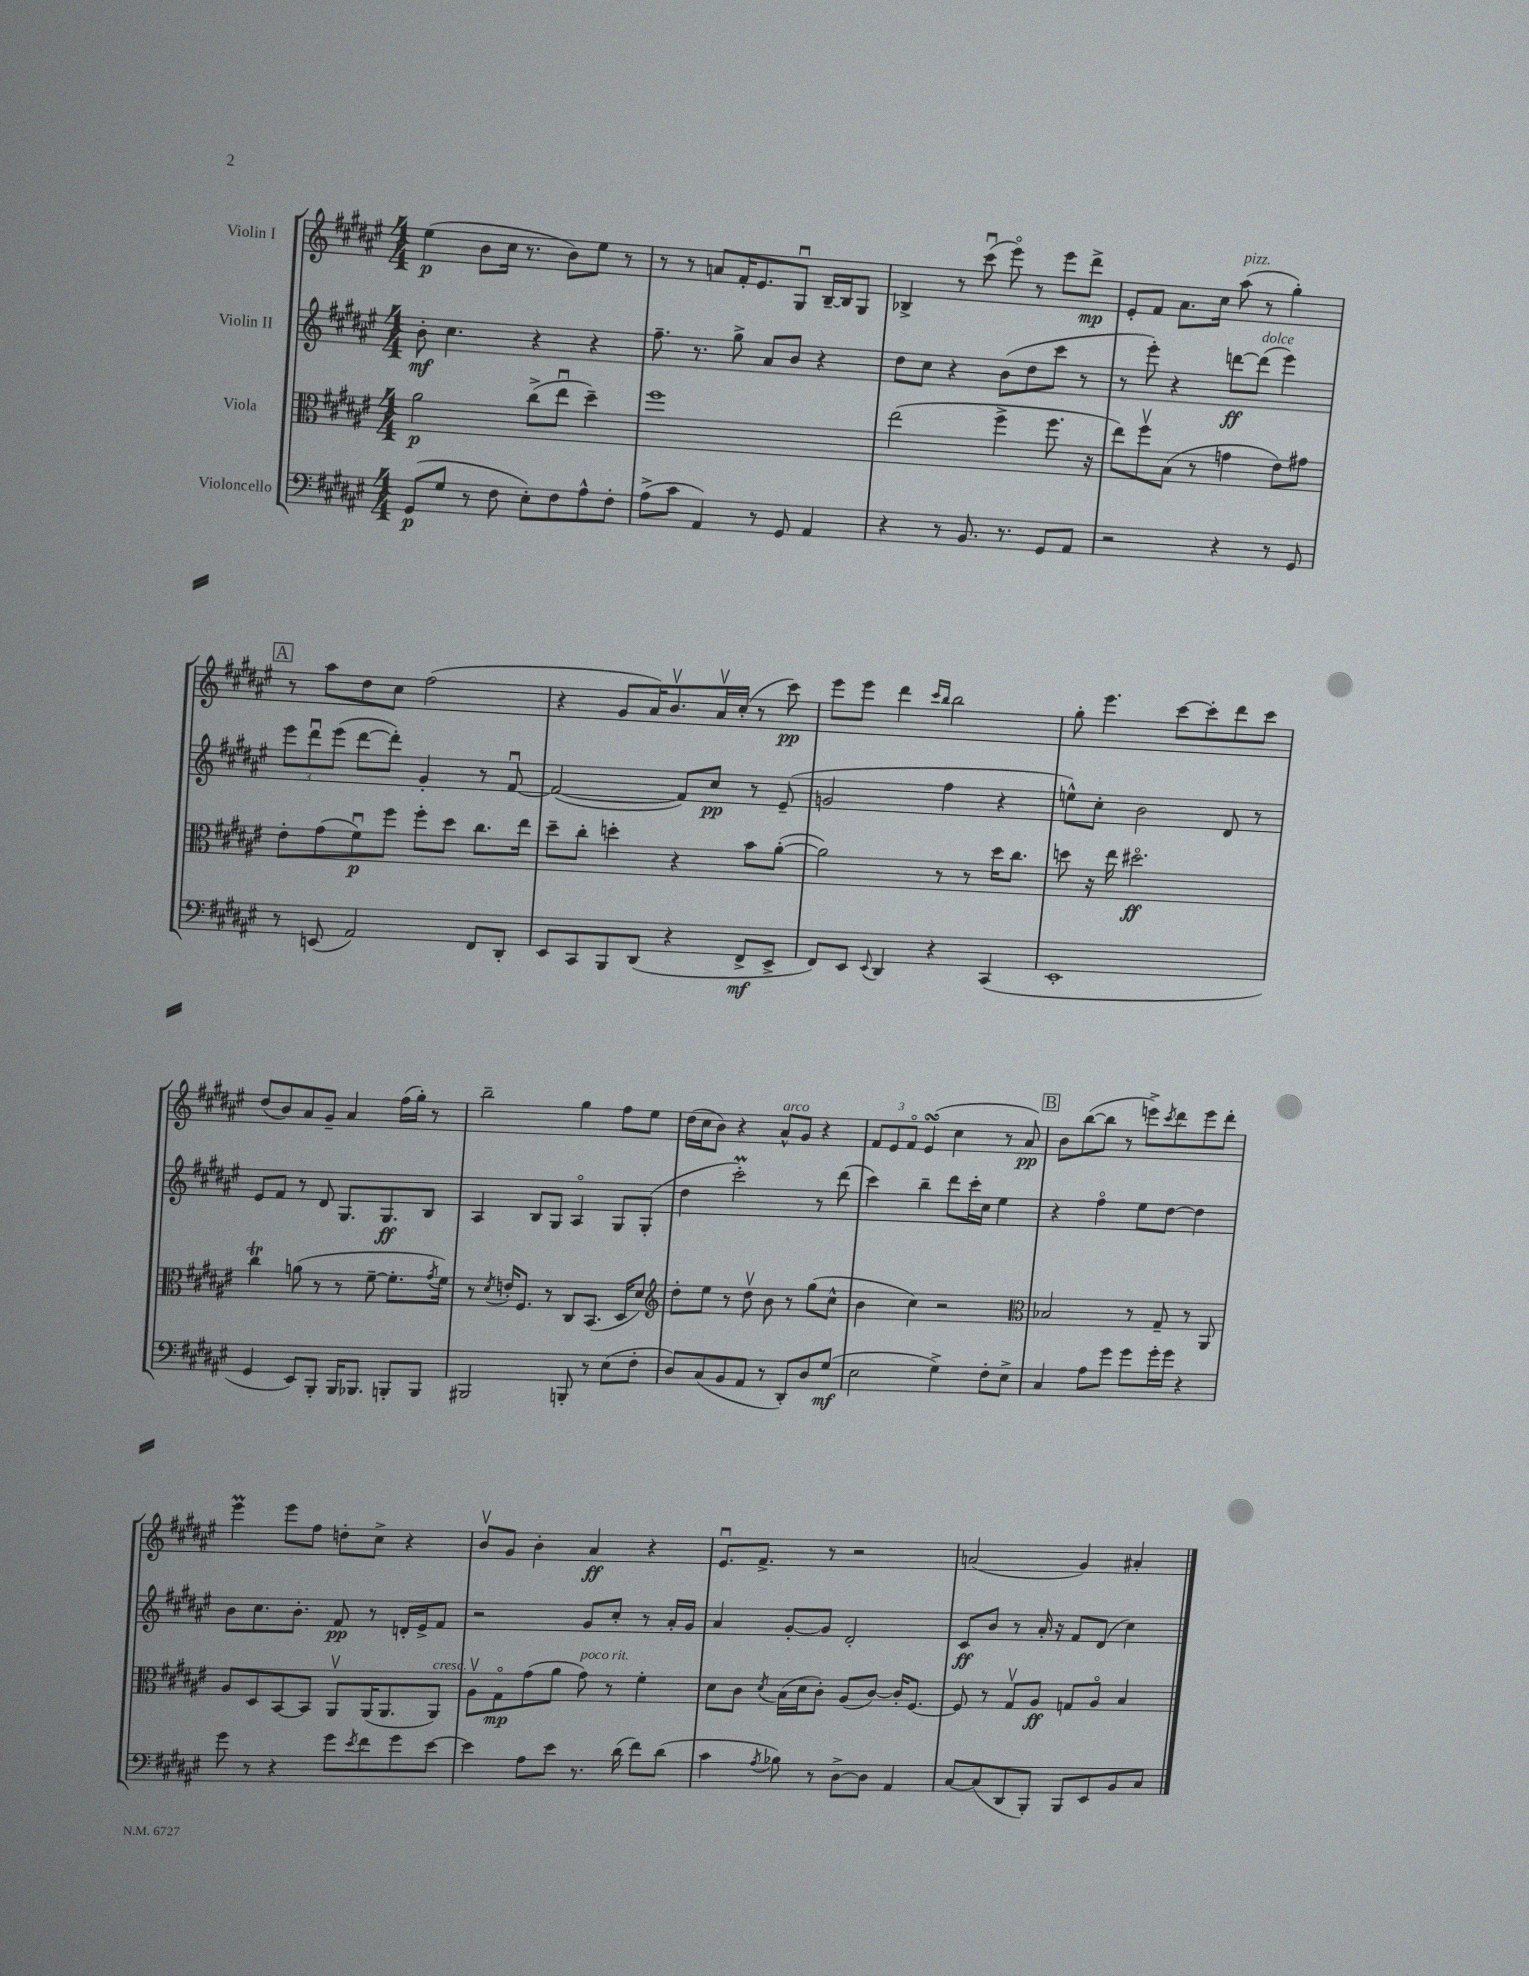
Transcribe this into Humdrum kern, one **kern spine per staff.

**kern	**kern	**kern	**kern
*staff4	*staff3	*staff2	*staff1
*clefF4	*clefC3	*clefG2	*clefG2
*k[f#c#g#d#a#e#]	*k[f#c#g#d#a#e#]	*k[f#c#g#d#a#e#]	*k[f#c#g#d#a#e#]
*M4/4	*M4/4	*M4/4	*M4/4
(8GG#/L	2a#\	8b'\	(4ee#\
8G#/J	.	4.cc#\	.
8r	.	.	8b\L
8F#\	.	.	16cc#\Jk
.	.	.	8.r
8E#'\L)	(8cc#^\L	4r	.
8F#\	8ee#u\J	.	8b\L)
8A#^^\	4dd#~\)	4r	8ee#\J
8F#'\J	.	.	8r
=	=	=	=
(8A#^\L	1ff#	8.ff#~\	8r
8c#\J	.	.	8r
.	.	8.r	.
4AA#/)	.	.	8a/L
.	.	8gg#^\	16f#'/K
.	.	.	8.e#/
8r	.	8a#/L	.
8GG#/	.	8b/J	8G#u/J
4AA#/	.	4r	[16B~/LL
.	.	.	16B/]J
.	.	.	8G#/J
=	=	=	=
4r	(2ee#\	8dd#\L	4B-^/
.	.	8cc#\J	.
8r	.	4r	8r
8.BB/	.	.	(8ccc#u\
.	4ff#^\	(8b\L	8eee#o\)
8.r	.	.	.
.	.	8dd#\	8r
8GG#/L	8.ff#\	8ccc#\J	8eee#\L
8AA#/J	.	8r	8ddd#^\J
.	16r	.	.
=	=	=	=
2r	8ee#\L)	8r	8e#'/L
.	8ff#v\	8eee#'\)	8f#/J
.	(8B\J	4r	8.a#\L
.	8r	.	.
.	.	.	16cc#\Jk
4r	4g\	[8ddd\L	(8aa#\
.	.	(8ddd\]J	8r
8r	8e#\L)	4eee#\)	4gg#'\)
8GG#/	8g#\J	.	.
=	=	=	=
8r	8e#'\L	12eee#\L	8r
.	.	12ddd#u\	.
(8EE/	(8g#\	.	8aa#\L
.	.	(12eee#\J	.
2AA#/)	8f#u\)	[8ddd#\L	8dd#\
.	8ff#\J	8ddd#'\]J)	8cc#\J
.	8ff#'\L	4g#'/	(2ff#\
.	8dd#\J	.	.
8FF#/L	8.cc#\L	8r	.
8DD#'/J	.	[8f#u/	.
.	16ee#\Jk	.	.
=	=	=	=
8EE#/L	8dd#~\L	(2f#/_	4r
8CC#/	8cc#'\J	.	.
8BBB/	4dd'\	.	8g#/L
(8DD#/J	.	.	16a#/K)
.	.	.	8.bv/
4r	4r	8f#/]L)	.
.	.	8cc#/J	16a#v/L
.	.	.	(16cc#'/JJ
8FF#^/L	8b\L	8r	8r
8EE#^/J	([8a#'\J	(8e#~/	8ccc#\)
=	=	=	=
8FF#/L)	2a#\])	2g/	8eee#\L
8EE#/J	.	.	8eee#\J
8qqEE#/	.	.	.
4DD#/	.	.	4ddd#\
.	.	.	16qqccc#/LL
.	.	.	16qqbb/JJ
4r	8r	4ff#\	2bb\
.	8r	.	.
(4CC#/	16dd#\LK	4r	.
.	8.cc#\J	.	.
=	=	=	=
1EE#'	8dd\	8ee^^\L)	8gg#'\
.	16r	8cc#'\J	4.eee#\
.	16ee#\	.	.
.	2.dd#o\	2b\	.
.	.	.	[8ccc#\L
.	.	.	8ccc#'\]
.	.	8d#/	8ddd#\
.	.	8r	8ccc#\J
=	=	=	=
4GG#/	4cc#\	8e#/L	(8dd#/L
.	.	8f#/J	8b/)
8EE#/L)	(8a\	8r	8a#/
8BBB'/J	8r	8d#/	8g#~/J
16BBB/LK	8r	8.G#/L	4a#/
8.BBB-/J	.	.	.
.	[8f#~\	.	.
.	.	8.G#/	.
8BBB'/L	8.f#'\]L	.	(16ff#\LL
.	.	.	16gg#'\JJ)
8BBB/J	.	8B/J	8r
.	8qg#/	.	.
.	16f#\Jk)	.	.
=	=	=	=
2BBB#/	8r	4A#/	2bb~\
.	8qd#/	.	.
.	16e'/LK	.	.
.	8.F#/J	.	.
.	.	8B/L	.
.	8r	8G#/J	.
8BBB'/	8C#/L	4A#o/	4gg#\
8r	(8.BB/J	.	.
(8E#\L	.	8G#/L	8ff#\L
.	16D#/LK	.	.
8F#'\J	8d#/J)	(8G#'/J	8ee#\J
=	=	=	=
*	*clefG2	*	*
8D#/L)	8dd#'\L	4dd#\	(16dd#\LL
.	.	.	16cc#\J
(8C#/	8ee#\J	.	8b\J)
8BB/	8r	2ccc#'\)	4r
8AA#/J	8dd#v\	.	.
8r	8b\	.	8a#^^/L
8DD#'/L)	8r	.	8g#/J
8D#/	(8gg#\L	8r	4r
(8G#/J	8cc#^^\J	(8ddd#\	.
=	=	=	=
2E#\	4b\	4ccc#\)	12f#/L
.	.	.	12e#/
.	.	.	12f#o/J
.	4cc#\)	4bb~\	(4e#/
4G#^\)	2r	8ddd#\L	4cc#\
.	.	16ccc#'\L	.
.	.	16cc#\JJ	.
8F#'\L	.	4ee#\	8r
8E#^\J	.	.	8a#/)
=	=	=	=
*	*clefC3	*	*
4C#/	2B-/	4r	8b\L
.	.	.	([8bb\
8A#\L	.	4ff#o\	8bb\]J
8g#\J	.	.	8r
8g#\L	8r	8ee#\L	8eee^\L)
.	.	.	8qccc#/
16g#'\L	8G#~/	[8dd#\J	8ddd#\
16g#\JJ	.	.	.
4r	8r	4dd#\]	8eee\
.	8AA#/	.	8ddd#'\J
=	=	=	=
8g#\	8A#/L	8b\L	4eee#\
8r	8D#/	8.cc#\	.
4r	[8BB/	.	8eee#\L
.	.	8.b'\J	.
.	8BB/]J	.	8ff#\J
8g#\L	8AA#v/L	8f#/	8dd'\L
8qe#/	.	.	.
8f#\	(16AA#/K	8r	8cc#^\J
.	8.AA#/	.	.
8g#\	.	16d'/LL	4r
.	.	16e#^/J	.
[8e#\J	8AA#/J)	8f#/J	.
=	=	=	=
4e#\]	8A#v\L	2r	8bv/L
.	8G#o\	.	8g#/J
8A#\L	(8g#\	.	4b'\
8e#\J	8a#\J	.	.
8.r	8g#\)	8g#/L	4a#/
.	8r	8cc#'/J	.
(16d#\	.	.	.
8f#\L)	4f#'\	8r	4r
(8d#\J	.	16a#'/LL	.
.	.	16g#/JJ	.
=	=	=	=
4c#\	8d#\L	4a#/	8.e#u/L
.	8c#\J	.	.
.	.	.	8.f#^/J
8qA#/	8qd#/	.	.
8B-\)	(16B\LL	[8g#'/L	.
.	16d#\J	.	.
8r	8c#'\J)	8g#/]J	8r
[8D#^\L	(8A#/L	2d#'/	2r
8D#\]J	[8c#/J)	.	.
4AA#/	16c#'/]LK	.	.
.	[8.F#/J	.	.
=	=	=	=
[8C#/L	8F#/]	8c#/L	(2a/
(8C#/]	8r	8b/J	.
8DD#/	8G#v/L	8r	.
8BBB'/J)	8A#/J	16a#'/	.
.	.	16r	.
8BBB/L	8G/L	8f#/L	4g#/)
8EE#/	8A#o/J	(8d#/J	.
8BB/	4B/	4cc#\)	4a#'/
8C#/J	.	.	.
==	==	==	==
*-	*-	*-	*-
